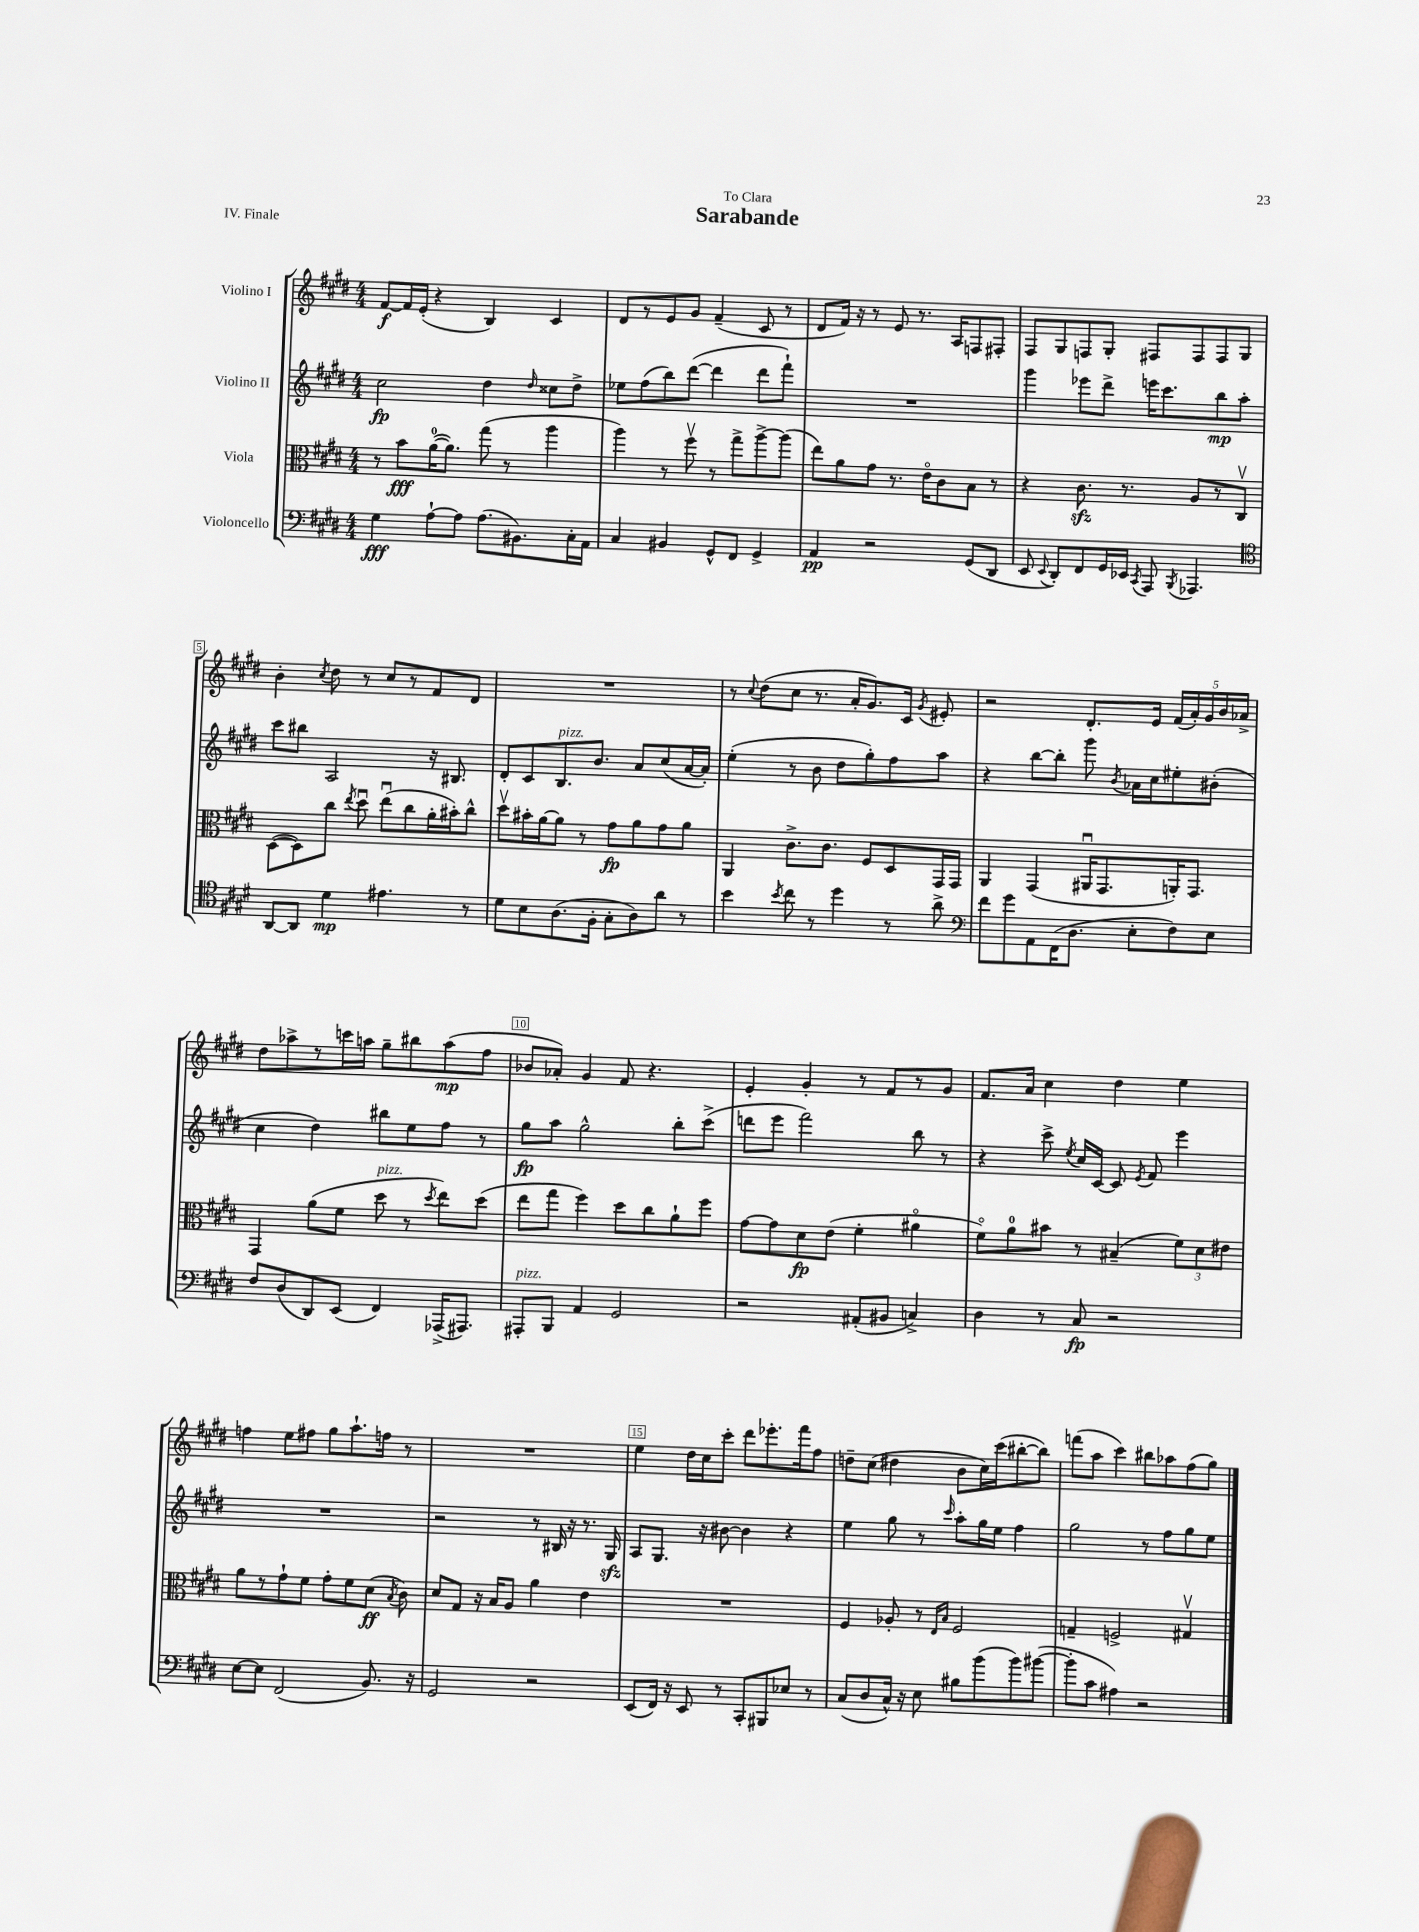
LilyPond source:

\header { title = "Sarabande" dedication = "To Clara" piece = "IV. Finale" }
<<
\new StaffGroup <<
\new Staff = "s0" \with { instrumentName = "Violino I" } {
    \clef treble \key e \major \numericTimeSignature \time 4/4
    \autoBeamOff fis'8[~\f fis'16 e'16]-.( r4 b4) cis'4 |
    dis'8[ r8 e'8 gis'8] fis'4--( cis'8 r8 |
    dis'8[ fis'16]) r16 r8 e'8 r8. a16[ f8 fis8]-. |
    fis8[ gis8 f8 gis8]-. fis8[ fis8 fis8 gis8] |
    b'4-. \acciaccatura { cis''8 } dis''8 r8 cis''8[ r8 fis'8 dis'8] |
    R1 |
    r8 \appoggiatura { cis''8 } dis''8[( cis''8] r8. a'16[-. gis'8.) cis'16] \acciaccatura { gis'8 } eis'8-. |
    r2 dis'8.[-. e'16] \tuplet 5/4 { fis'16[( a'16-.) gis'16 b'16 aes'16]-> } |
    dis''8[ aes''8-> r8 c'''16 a''16] gis''8[-- bis''8 a''8\mp( fis''8] |
    bes'8[ aes'8]-.) gis'4 fis'8 r4. |
    e'4-. gis'4-. r8 fis'8[ r8 gis'8] |
    fis'8.[ a'16] cis''4 dis''4 e''4 |
    f''4 e''8[ fis''8] gis''8[ a''8.-! f''16] r8 |
    R1 |
    e''4 dis''16[ cis''16 cis'''8]-. dis'''8[ ees'''8.-. fis'''16 fis''8] |
    d''8[-- cis''8]( dis''4 b'8[ cis''16) cis'''16( bis''8~-. bis''8]) |
    f'''8[( a''8] cis'''4) bis''8[ aes''8 fis''8( gis''8]) \bar "|." |
}
\new Staff = "s1" \with { instrumentName = "Violino II" } {
    \clef treble \key e \major \numericTimeSignature \time 4/4
    \autoBeamOff cis''2\fp dis''4 \grace { dis''16 } cisis''8[ dis''8]-> |
    ees''8[ fis''8( b''8) dis'''8]~( dis'''4 dis'''8[ fis'''8]-!) |
    R1 |
    gis'''4 ees'''8[ dis'''8]-> e'''16[ cis'''8. b''8\mp a''8]-. |
    cis'''8[ bis''8] a2 r16 bis8. |
    dis'8[-. cis'8 b8.^\markup { \italic "pizz." } b'8.] a'8[ cis''8( a'16~ a'16]-.) |
    e''4-.( r8 b'8 dis''8[ gis''8-.) fis''8 a''8] |
    r4 b''8[~ b''8]-. gis'''8 \acciaccatura { b'8 } aes'16[ cis''16 eis''8-. bis'8]-.( |
    cis''4 dis''4) bis''8[ e''8 fis''8] r8 |
    gis''8[\fp a''8] gis''2-^ b''8[-. cis'''8]->( |
    d'''8[ e'''8] fis'''2) b''8 r8 |
    r4 cis'''8-> \acciaccatura { e''8 } cis''16[ cis'16]~ cis'8 \acciaccatura { e'8 } fis'8 e'''4 |
    R1 |
    r2 r8 bis16 r16 r8. gis16\sfz |
    a8[ gis8.] r16 bis'8~ bis'4 r4 |
    e''4 gis''8 r8 \grace { cis'''16 } a''8[-. gis''16 e''16] fis''4 |
    gis''2 r8 fis''8[ gis''8 e''8] \bar "|." |
}
\new Staff = "s2" \with { instrumentName = "Viola" } {
    \clef alto \key e \major \numericTimeSignature \time 4/4
    \autoBeamOff r8 b'8[\fff a'16-0~( a'8.]) gis''8( r8 a''4 |
    a''4) r8 fis''8\upbow r8 gis''8[-> a''8~-> a''8]( |
    e''8[) a'8 gis'8] r8. e'16[\flageolet cis'8 b8] r8 |
    r4 cis'8.\sfz r8. a8[ r8 cis8]\upbow |
    dis8[~( dis8) cis''8] \acciaccatura { e''8 } dis''8\downbow e''8[\downbow( cis''8 a'16-. bis'16-.) cis''8]-^ |
    dis''8[\upbow bis'16-. a'16~ a'8] r8 gis'8[\fp a'8 gis'8 a'8] |
    a,4 cis'8.[-> cis'8.] fis8[ dis8 gis,16 gis,16] |
    a,4 gis,4( ais,16[\downbow gis,8. a,16-.) gis,8.] |
    gis,4 a'8[( fis'8] dis''8^\markup { \italic "pizz." } r8 \acciaccatura { dis''8 } e''8[) dis''8]( |
    e''8[ gis''8] fis''4) dis''8[ cis''8 a'8-! fis''8] |
    gis'8[~ gis'8 dis'8\fp e'8]( fis'4-. ais'4\flageolet |
    fis'8[\flageolet) a'8-0 bis'8] r8 bis4--( \tuplet 3/2 { fis'8[) dis'8 eis'8] } |
    a'8[ r8 gis'8-! fis'8] gis'8[-. fis'8 dis'8]\ff( \acciaccatura { b8 } cis'8) |
    dis'8[ gis8] r16 b16[ a8] a'4 e'4 |
    R1 |
    fis4 aes8-. r8 \grace { e16[ b16] } fis2 |
    g4-- f2-> gis4\upbow \bar "|." |
}
\new Staff = "s3" \with { instrumentName = "Violoncello" } {
    \clef bass \key e \major \numericTimeSignature \time 4/4
    \autoBeamOff gis4\fff a8[~-! a8] a8.[( bis,8.) cis16-. a,16] |
    cis4 bis,4 gis,8[-^ fis,8] gis,4-> |
    a,4\pp r2 gis,8[( dis,8] |
    e,8 \appoggiatura { e,8 } dis,8[-.) fis,8 gis,16 ees,16] \acciaccatura { cis,8 } a,,8 \acciaccatura { b,,8 } aes,,4. |
    \clef tenor a,8[~ a,8] dis'4\mp eis'4. r8 |
    dis'8[ b8 a8.( fis16]-. gis8[-. a8) a'8] r8 |
    b'4 \acciaccatura { b'8 } cis''8 r8 dis''4 r8 a'8-> |
    \clef bass fis'8[ gis'8 a,8 fis,16( dis8.] e8[-. fis8) e8] |
    fis8[ dis8( dis,8) e,8]( fis,4) aes,,16[->( ais,,8.]) |
    ais,,8[-.^\markup { \italic "pizz." } b,,8] a,4 gis,2 |
    r2 ais,8[-.( bis,8] c4->) |
    dis4 r8 cis8\fp r2 |
    e8[~ e8] fis,2( b,8.) r16 |
    gis,2 r2 |
    e,8[( fis,16]) r16 e,8 r8 cis,8[-. bis,,8 ees8] r8 |
    cis8[( dis8 cis16]-^) r16 e8 bis8[ b'8( b'8) bis'8]~( |
    bis'8[-. cis'8] ais4) r2 \bar "|." |
}
>>
>>
\layout { \context { \Score \override BarNumber.break-visibility = ##(#f #t #t) barNumberVisibility = #(every-nth-bar-number-visible 5) \override BarNumber.stencil = #(make-stencil-boxer 0.1 0.3 ly:text-interface::print) } }
